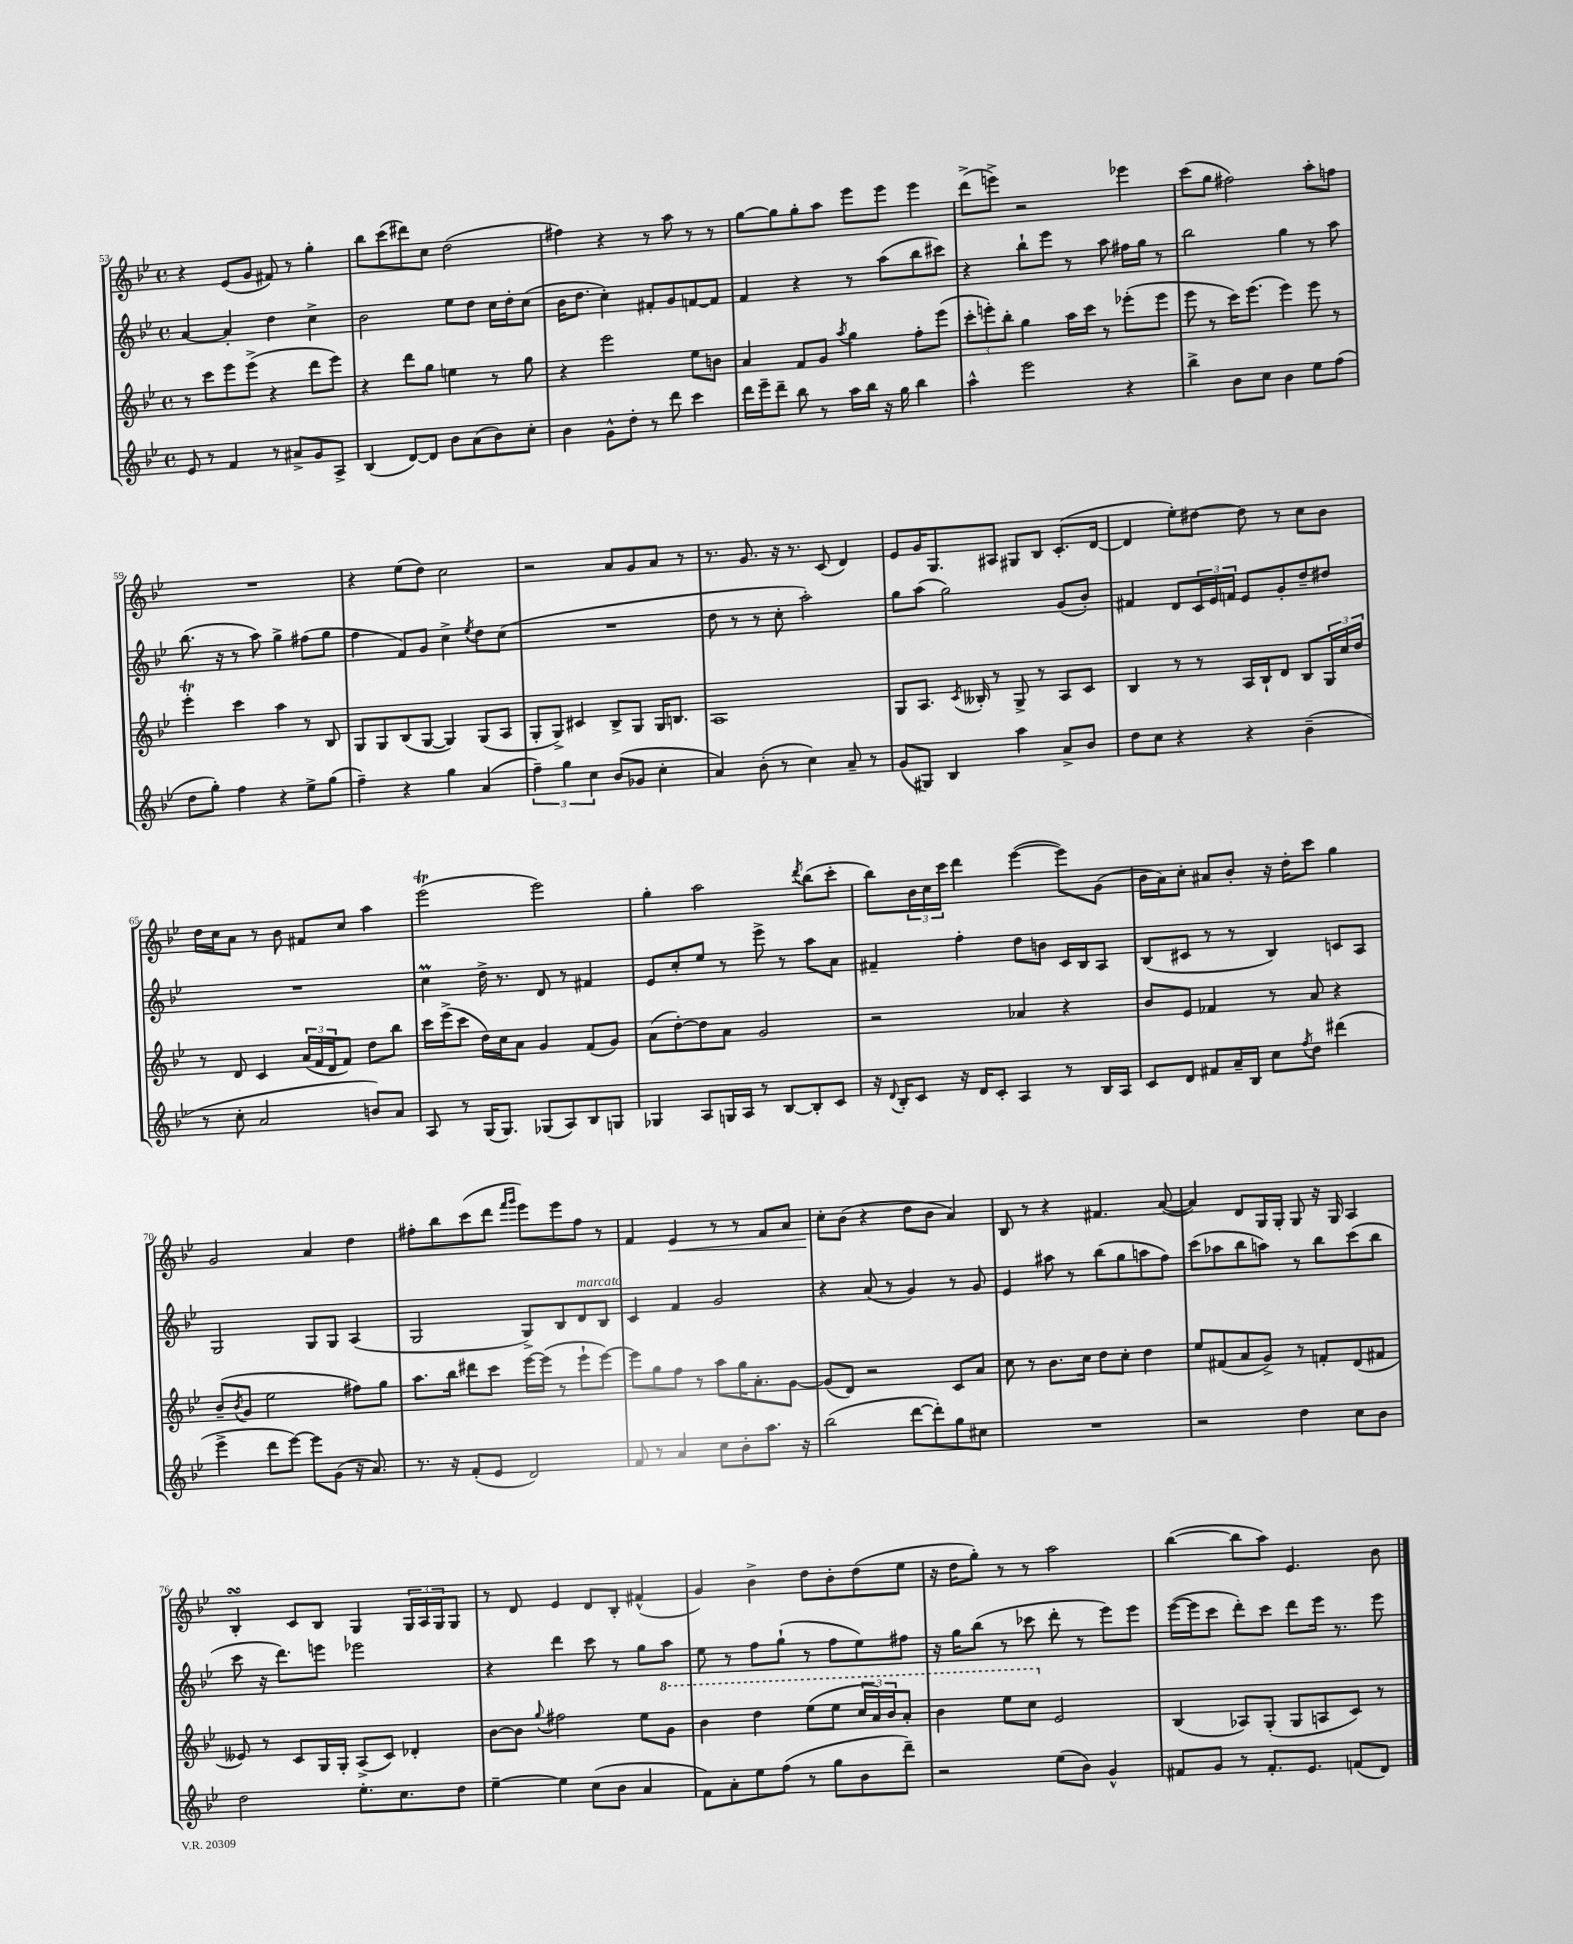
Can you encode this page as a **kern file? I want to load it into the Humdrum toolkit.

**kern	**kern	**kern	**kern
*staff4	*staff3	*staff2	*staff1
*clefG2	*clefG2	*clefG2	*clefG2
*k[b-e-]	*k[b-e-]	*k[b-e-]	*k[b-e-]
*M4/4	*M4/4	*M4/4	*M4/4
*met(c)	*met(c)	*met(c)	*met(c)
8e-	8r	[4a	4r
8r	8ccc	.	.
4f	8eee-	4a']	(8e-
.	(8eee-^	.	8g
8r	4r	4dd	8f#)
8a#^	.	.	8r
8g	8ddd	4cc^	4gg'
8A^	8eee-)	.	.
=	=	=	=
(4B-	4r	2b-	8bb-
.	.	.	(8ccc
[8d)	8ddd	.	8ddd#)
8d]	8gg	.	8cc
8b-	4ee	8ee-	(2dd
(8a	.	8dd	.
8b-)	8r	16cc	.
.	.	16dd'	.
8cc'	8gg	(8cc	.
=	=	=	=
4b-	4r	16b-	4ff#)
.	.	8.dd	.
8g^^	2eee-	4cc')	4r
8dd'	.	.	.
8r	.	8f#'	8r
8ddd	.	8g	8aa
4ccc	8ee-	[8f	8r
.	8b	8f]	8r
=	=	=	=
16ddd	4a	4f	[8gg
16eee-~	.	.	.
8ddd~	.	.	8gg]
8bb-	8f	4r	8gg'
8r	8g	.	8aa
.	8qaa	.	.
16aa	4gg	8r	8eee-
16bb-	.	.	.
16r	.	(8aa	8eee-
16gg	.	.	.
4bb-	8ff'	8bb-	4eee-
.	(8eee-	8ccc#)	.
=	=	=	=
4aa^^	12ccc'	4r	(8ddd^
.	12eee')	.	.
.	.	.	8eee^)
.	12bb-'	.	.
2eee-	4gg	8bb-`	2r
.	.	8eee-	.
.	16aa	8r	.
.	16ccc	.	.
.	8r	8aa	.
4r	(8eee-'	16ff#	4eee-
.	.	16gg	.
.	8eee-	8r	.
=	=	=	=
4bb-^	8eee-	2bb-	(8ccc
.	8r	.	8gg
8b-	16ccc)	.	2ff#)
.	(8.eee-	.	.
8cc	.	.	.
4b-	4eee-)	4gg	.
8ee-	8eee-	8r	8aa'
(8ff	8r	8aa	8ff
=	=	=	=
8dd	4eee-'	(8.bb-	1r
8gg')	.	.	.
.	.	16r	.
4ff	4ccc	8r	.
.	.	8aa)	.
4r	4aa	4gg^	.
8ee-^	8r	(8ff#	.
(8gg	8B-	8gg	.
=	=	=	=
4ff~)	8G	4ff	4r
.	8G	.	.
4r	(8B-	8f)	(8ee-
.	[8G	8g	8dd)
4gg	4G])	4cc^	2cc
.	.	8qee-	.
(4a	(8G	8dd	.
.	8A	(8cc	.
=	=	=	=
6ff~)	8G'	1r	2r
.	8G^)	.	.
6gg	.	.	.
.	4c#	.	.
6cc	.	.	.
(8b-	8B-^	.	8a
8g-	8G	.	8g
4cc'	16G	.	8a
.	8.B	.	.
.	.	.	8r
=	=	=	=
4a)	1A	8dd	8.r
.	.	8r	.
.	.	.	8.g
(8b-'	.	8r	.
8r	.	8cc'	16r
.	.	.	8.r
4cc)	.	2aa')	.
.	.	.	(8c
8a~	.	.	4d)
8r	.	.	.
=	=	=	=
(8g	8G	8gg	8e-
8G#)	8.A	(8aa	16g
.	.	.	8.G
4B-	.	2gg)	.
.	8qc	.	.
.	16B--'	.	.
.	8r	.	8A#
4aa	8G^	.	8G#
.	8r	.	8B-
8a^	8A	(8g	(8.c'
8b-	8c	8b-')	.
.	.	.	[16d
=	=	=	=
8dd	4B-	4f#	4d]
8cc	.	.	.
4r	8r	8d	8ee-')
.	8r	24c	[8dd#
.	.	24e-	.
.	.	24f	.
4r	16A	8e-	8dd#]
.	16B-`	.	.
.	8d	8g'	8r
(4b-~	8B-	8dd~	8cc
.	24G	8dd#	8b-
.	24cc	.	.
.	24dd	.	.
=	=	=	=
8r	8r	1r	16dd
.	.	.	16cc
8cc'	8d	.	8a
2a	4c	.	8r
.	.	.	8b-
.	(24a	.	8f#
.	24f	.	.
.	24d	.	.
.	8f)	.	8cc
8b)	8dd	.	4aa
8a	8bb-	.	.
=	=	=	=
8A	16ccc	4cc	(2eee-
.	(16eee-^	.	.
8r	8ccc	.	.
(16G	16dd)	16dd^	.
8.G)	16cc	8.r	.
.	8a	.	.
(8G-	4g	8d	2eee-)
8A)	.	8r	.
8B-	(8f	4f#	.
8G	8g)	.	.
=	=	=	=
4G-	(8a	8e-	4gg'
.	[8dd')	8cc'	.
8A	8dd]	8ee-	2aa
16G	8a	8r	.
16A	.	.	.
8r	2g	8eee-^	.
[8B-	.	8r	.
.	.	.	8qddd
8B-']	.	8aa	(8bb-
8c	.	8a	8ccc'
=	=	=	=
16r	2r	4f#~	8bb-)
8qqd	.	.	.
16B-'	.	.	.
8c	.	.	24b-
.	.	.	24cc
.	.	.	24ccc
16r	.	4ff'	4ddd
16d	.	.	.
8c'	.	.	.
4A	4a-	8dd	([4eee-
.	.	8b	.
8r	4r	16c	8eee-])
.	.	16B-	.
16B-	.	8A	(8g
16A	.	.	.
=	=	=	=
8c	8b-	(8B-	16b-
.	.	.	16a)
8d	8e-	8c#	8cc'
8f#	4f-	8r	8a#
16a~	.	8r	8b-'
16B-	.	.	.
8cc	8r	4B-)	16r
.	.	.	16dd'
8qff	.	.	.
8dd	8a	.	8ccc
(4ddd#	4r	8c	4gg
.	.	8A	.
=	=	=	=
4eee-^	(8b-~	2G	2g
.	8qb-	.	.
.	8g	.	.
8ddd	2ee-	.	.
[8eee-)	.	.	.
8eee-]	.	8G	4a
(8g	.	8G	.
16r	8ff#)	(4A	4dd
8.a)	.	.	.
.	8gg	.	.
=	=	=	=
8.r	8.aa	2G	8ff#'
.	.	.	8bb-
16r	16bb-	.	.
(8f'	8ddd#	.	(8ccc
8e-	8ccc	.	8ddd
.	.	.	16qqfff
.	.	.	16qqggg
2d)	[16eee-	8G^)	8eee-)
.	(16eee-]	.	.
.	8r	8B-	8eee-
.	8eee-`	8d	8ff#
.	[8eee-)	8B-	8r
=	=	=	=
8f	8eee-]	4c	4f
8r	8gg	.	.
4a	8ff	4f	4e-
.	8r	.	.
8cc	8aa	2g	8r
8b-'	16gg	.	8r
.	8.a'	.	.
8.aa	.	.	8f
.	[8g	.	8a
16r	.	.	.
=	=	=	=
(2bb-	(8g]	4r	8cc'
.	8d)	.	(8b-
.	2r	(8a	4r
.	.	8r	.
[8ddd	.	4g)	8dd
8ddd'])	.	.	8b-
8gg	8c	8r	4a)
8cc#	8a	8g	.
=	=	=	=
1r	8cc	4e-	8B-
.	8r	.	8r
.	8.b-	8aa#	4r
.	.	8r	.
.	16cc	.	.
.	8dd	(8bb-	4.f#
.	8cc'	8gg	.
.	4dd	8aa	.
.	.	8ff)	([8a
=	=	=	=
2r	8ee-	(8ccc	4a])
.	(8f#	8aa-	.
.	8a	8bb-	8d
.	8g^)	8aa)	16G
.	.	.	16G'
4dd	8r	8r	8G
.	8f'	8bb-	16r
.	.	.	16G
8cc	(8d	(8ccc	4A
8b-	8f#	8bb-	.
=	=	=	=
2dd	8e--)	8ccc	4B-'
.	8r	16r	.
.	.	8.ddd)	.
.	8c	.	8c
.	16G	8eee	8B-
.	16G'	.	.
8.ee-'	(8A^	2eee-	4G
.	8c)	.	.
8.cc	.	.	.
.	4d-'	.	24G
.	.	.	24A
.	.	.	24G
8dd	.	.	8G
=	=	=	=
[4ee-~	[8b-	4r	8r
.	8b-]	.	8d
.	8qqgg	.	.
4ee-]	2ff#	4ddd	4e-
(8cc	.	8ccc	8d
8b-	.	8r	8B-'
4a	8ee-	8gg	(4f#^^
.	8gg	8aa	.
=	=	=	=
8f)	4bb-	8ee-	4g)
8a'	.	8r	.
8ee-	4ddd	8ff	4b-^
(8ff	.	(8gg`	.
8r	(8eee-	8r	8dd
8gg	8eee-	8ff	8b-'
8b-	24ccc	8ee-)	(8dd
.	24aa)	.	.
.	24bb-	.	.
8ddd~)	8aa'	8ff#	8ee-
=	=	=	=
2r	4bb-	16r	16r
.	.	16gg	16dd
.	.	(8bb-	8gg')
.	8eee-	8r	8r
.	8ccc	8ccc-	8r
(8ee-	2e-	8ddd'	2aa
8b-)	.	8r	.
4g^^	.	8eee-)	.
.	.	8eee-	.
=	=	=	=
8f#	(4B-	([16eee-	([4bb-
.	.	16eee-]	.
8g	.	8ccc	.
8r	8A-)	8ddd')	8bb-]
8.f#'	(8G'	8ccc	8aa)
.	8G	8ddd	4.e-
8.e-	.	.	.
.	8A	16eee-	.
.	.	8.r	.
(8f	8c)	.	.
8d)	8r	8eee-	8b-
==	==	==	==
*-	*-	*-	*-
